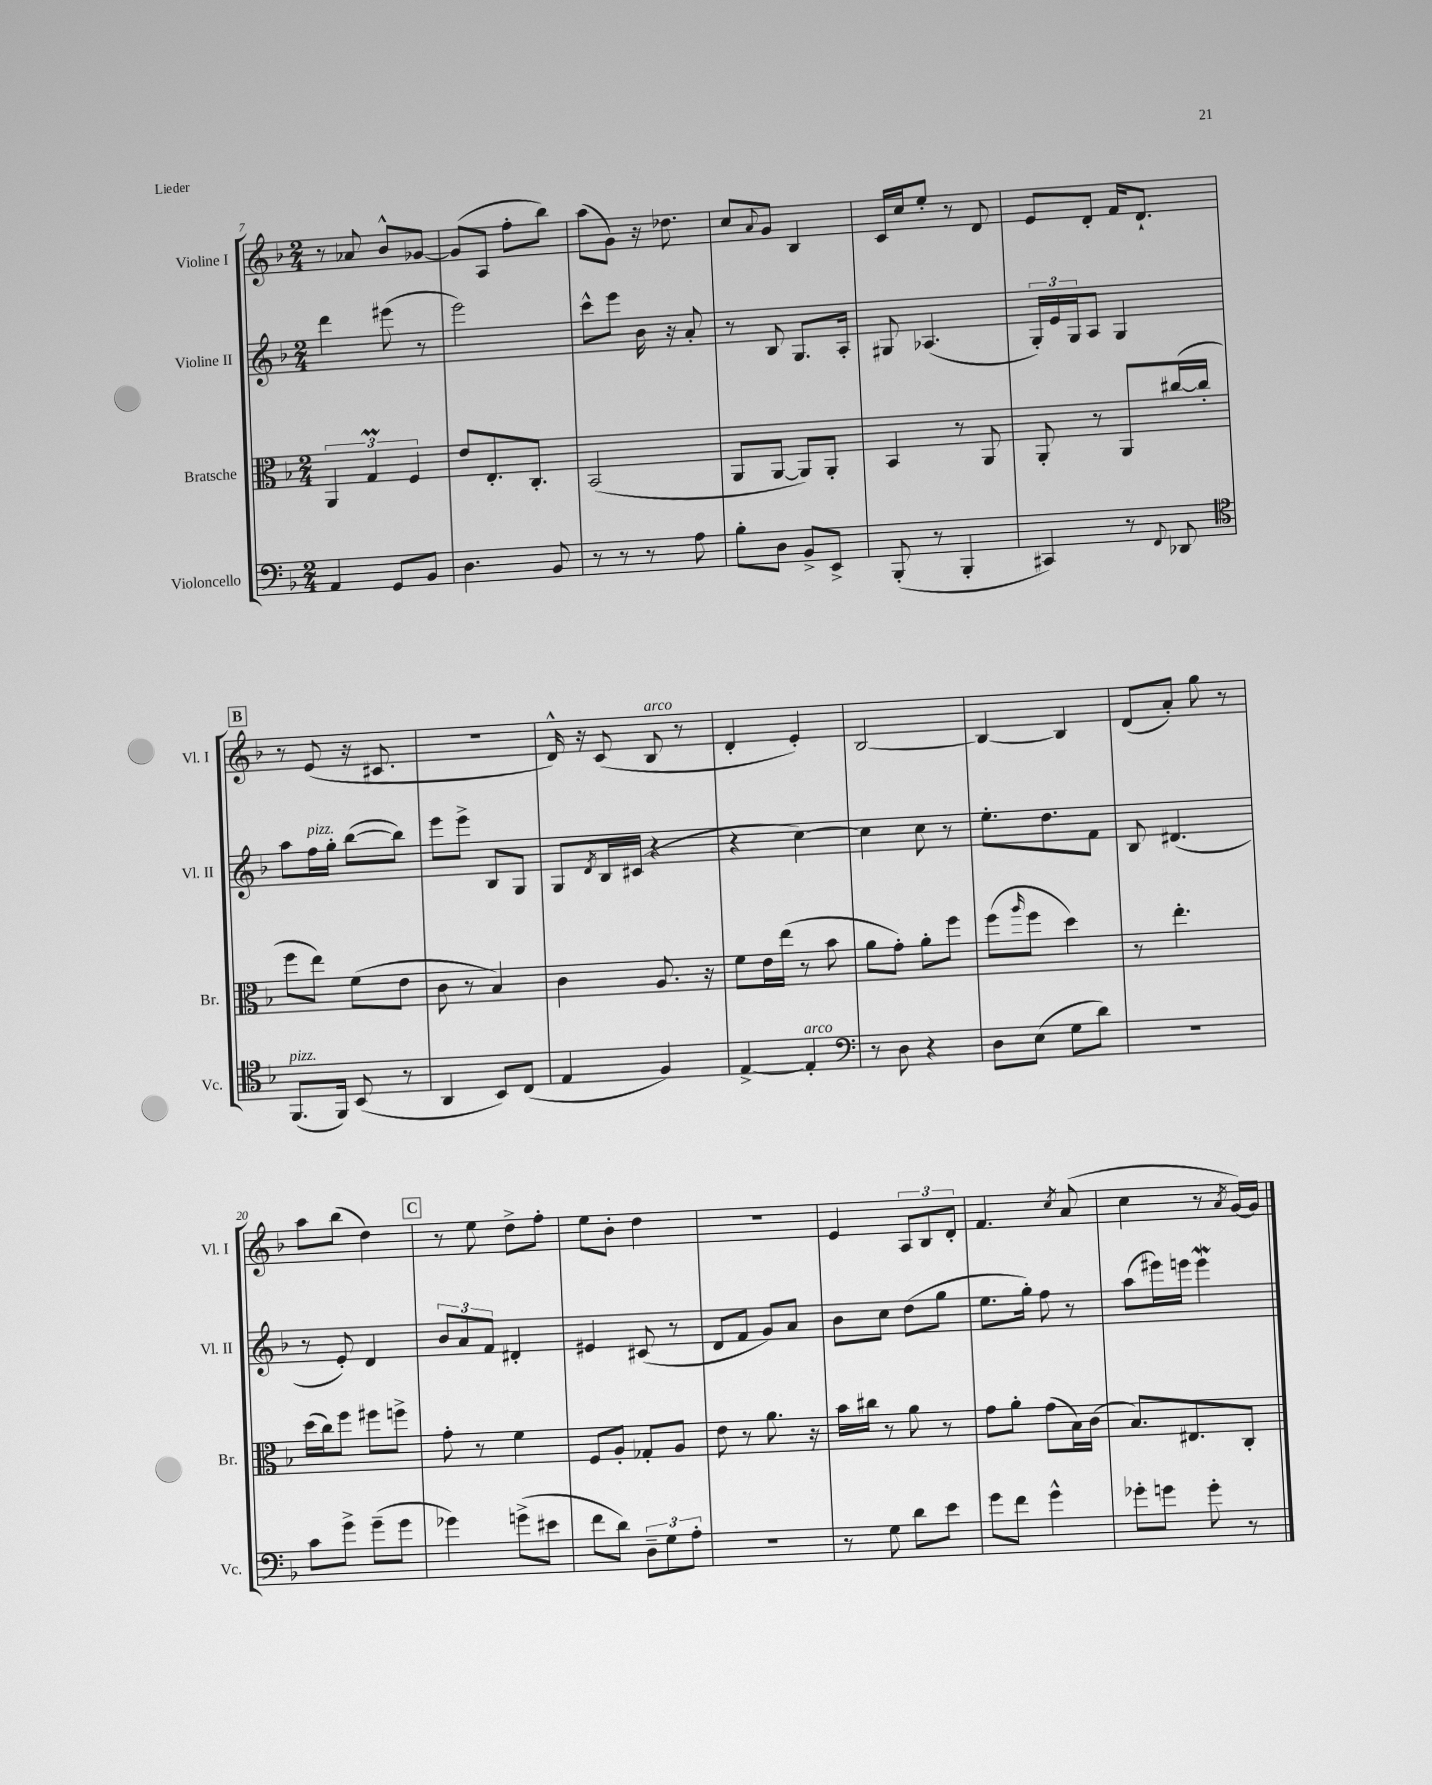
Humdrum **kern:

**kern	**kern	**kern	**kern
*staff4	*staff3	*staff2	*staff1
*clefF4	*clefC3	*clefG2	*clefG2
*k[b-]	*k[b-]	*k[b-]	*k[b-]
*M2/4	*M2/4	*M2/4	*M2/4
4AA	6AA	4ddd	8r
.	.	.	8a-
.	6G	.	.
8GG	.	(8eee#	8b-^^
.	6F	.	.
8BB-	.	8r	[8g-
=	=	=	=
4.D	8e	2eee)	(8g-]
.	8.E'	.	8A
.	.	.	8ff'
.	8.C'	.	.
8BB-	.	.	8bb-)
=	=	=	=
8r	(2BB-	8ccc^^	(8aa
8r	.	8eee	8g)
8r	.	16b-	16r
.	.	16r	8.dd-
8A	.	8a'	.
=	=	=	=
8B-'	8AA	8r	8cc
.	.	.	8qqa
8D	[8AA	8B-	8g
8BB-^	8AA])	8.G	4B-
8EE^	8AA'	.	.
.	.	16A'	.
=	=	=	=
(8BBB-'	4BB-	8G#	16c
.	.	.	16cc
8r	.	(4.A-	8ee'
4BBB-'	8r	.	8r
.	8AA	.	8d
=	=	=	=
4CC#)	8AA'	24G')	8e
.	.	24e	.
.	.	24G	.
.	8r	8A	8d'
8r	8AA	4G	16f
.	.	.	8.d`
8qqFF	.	.	.
8DD-	([16cc#	.	.
.	16cc#']	.	.
=	=	=	=
*clefC4	*	*	*
(8.FF	8ff	8aa	8r
.	8ee)	16ff	(8e
16FF)	.	16gg'	.
(8BB-	(8f	([8bb-	16r
.	.	.	8.c#
8r	8e	8bb-])	.
=	=	=	=
4AA	8c	8eee	2r
.	8r	8eee^	.
8BB-)	4B-)	8B-	.
(8C	.	8G	.
=	=	=	=
4E	4c	8G	16d^^)
.	.	.	16r
.	.	8qd	.
.	.	16B-	(8c
.	.	(16c#	.
4F)	8.A	4r	8B-
.	.	.	8r
.	16r	.	.
=	=	=	=
[4E^	8f	4r	4d'
.	16e	.	.
.	(16ee	.	.
4E']	8r	[4cc)	4e')
.	8b-	.	.
=	=	=	=
*clefF4	*	*	*
8r	8a	4cc]	[2B-
8D	8g')	.	.
4r	8a'	8cc	.
.	8ff	8r	.
=	=	=	=
8D	(8ff	8.ee'	4B-_
.	16qqaa	.	.
(8E	8ff	.	.
.	.	8.dd	.
8G	4dd)	.	4B-]
8d)	.	8f	.
=	=	=	=
2r	8r	8B-	(8d
.	4.ee'	(4.d#	8a')
.	.	.	8gg
.	.	.	8r
=	=	=	=
8c	(16dd	8r	8aa
.	16cc)	.	.
8g^	8ff	8e')	(8bb-
(8g~	8ff#	4d	4dd)
8g	8ff^	.	.
=	=	=	=
4g-)	8g'	12b-	8r
.	.	12a	.
.	8r	.	8ee
.	.	12f	.
(8g^	4f	4d#'	8dd^
8e#	.	.	8ff'
=	=	=	=
8f	8F	4e#	8ee
8d)	8A'	.	8b-'
12D~	8G-'	(8c#	4dd
12G	.	.	.
.	8A	8r	.
12A'	.	.	.
=	=	=	=
2r	8e	8d	2r
.	8r	8f	.
.	8.a	8g)	.
.	.	8a	.
.	16r	.	.
=	=	=	=
8r	16b-	8b-	4e
.	16cc#	.	.
8G	8r	8cc	.
8d	8a	(8dd	12A
.	.	.	12B-
8e	8r	8gg	.
.	.	.	12d'
=	=	=	=
8g	8g	8.ee	4.f
8f	8a'	.	.
.	.	16gg')	.
4g^^	(8g	8ff	.
.	.	.	8qcc
.	16B-)	8r	(8a
.	(16c	.	.
=	=	=	=
8g-'	8.B-)	(8aa	4cc
8g	.	16eee#)	.
.	8.E#	16eee	.
8g'	.	4eee	8r
.	.	.	8qa
8r	8C'	.	[16g)
.	.	.	16g]
==	==	==	==
*-	*-	*-	*-
